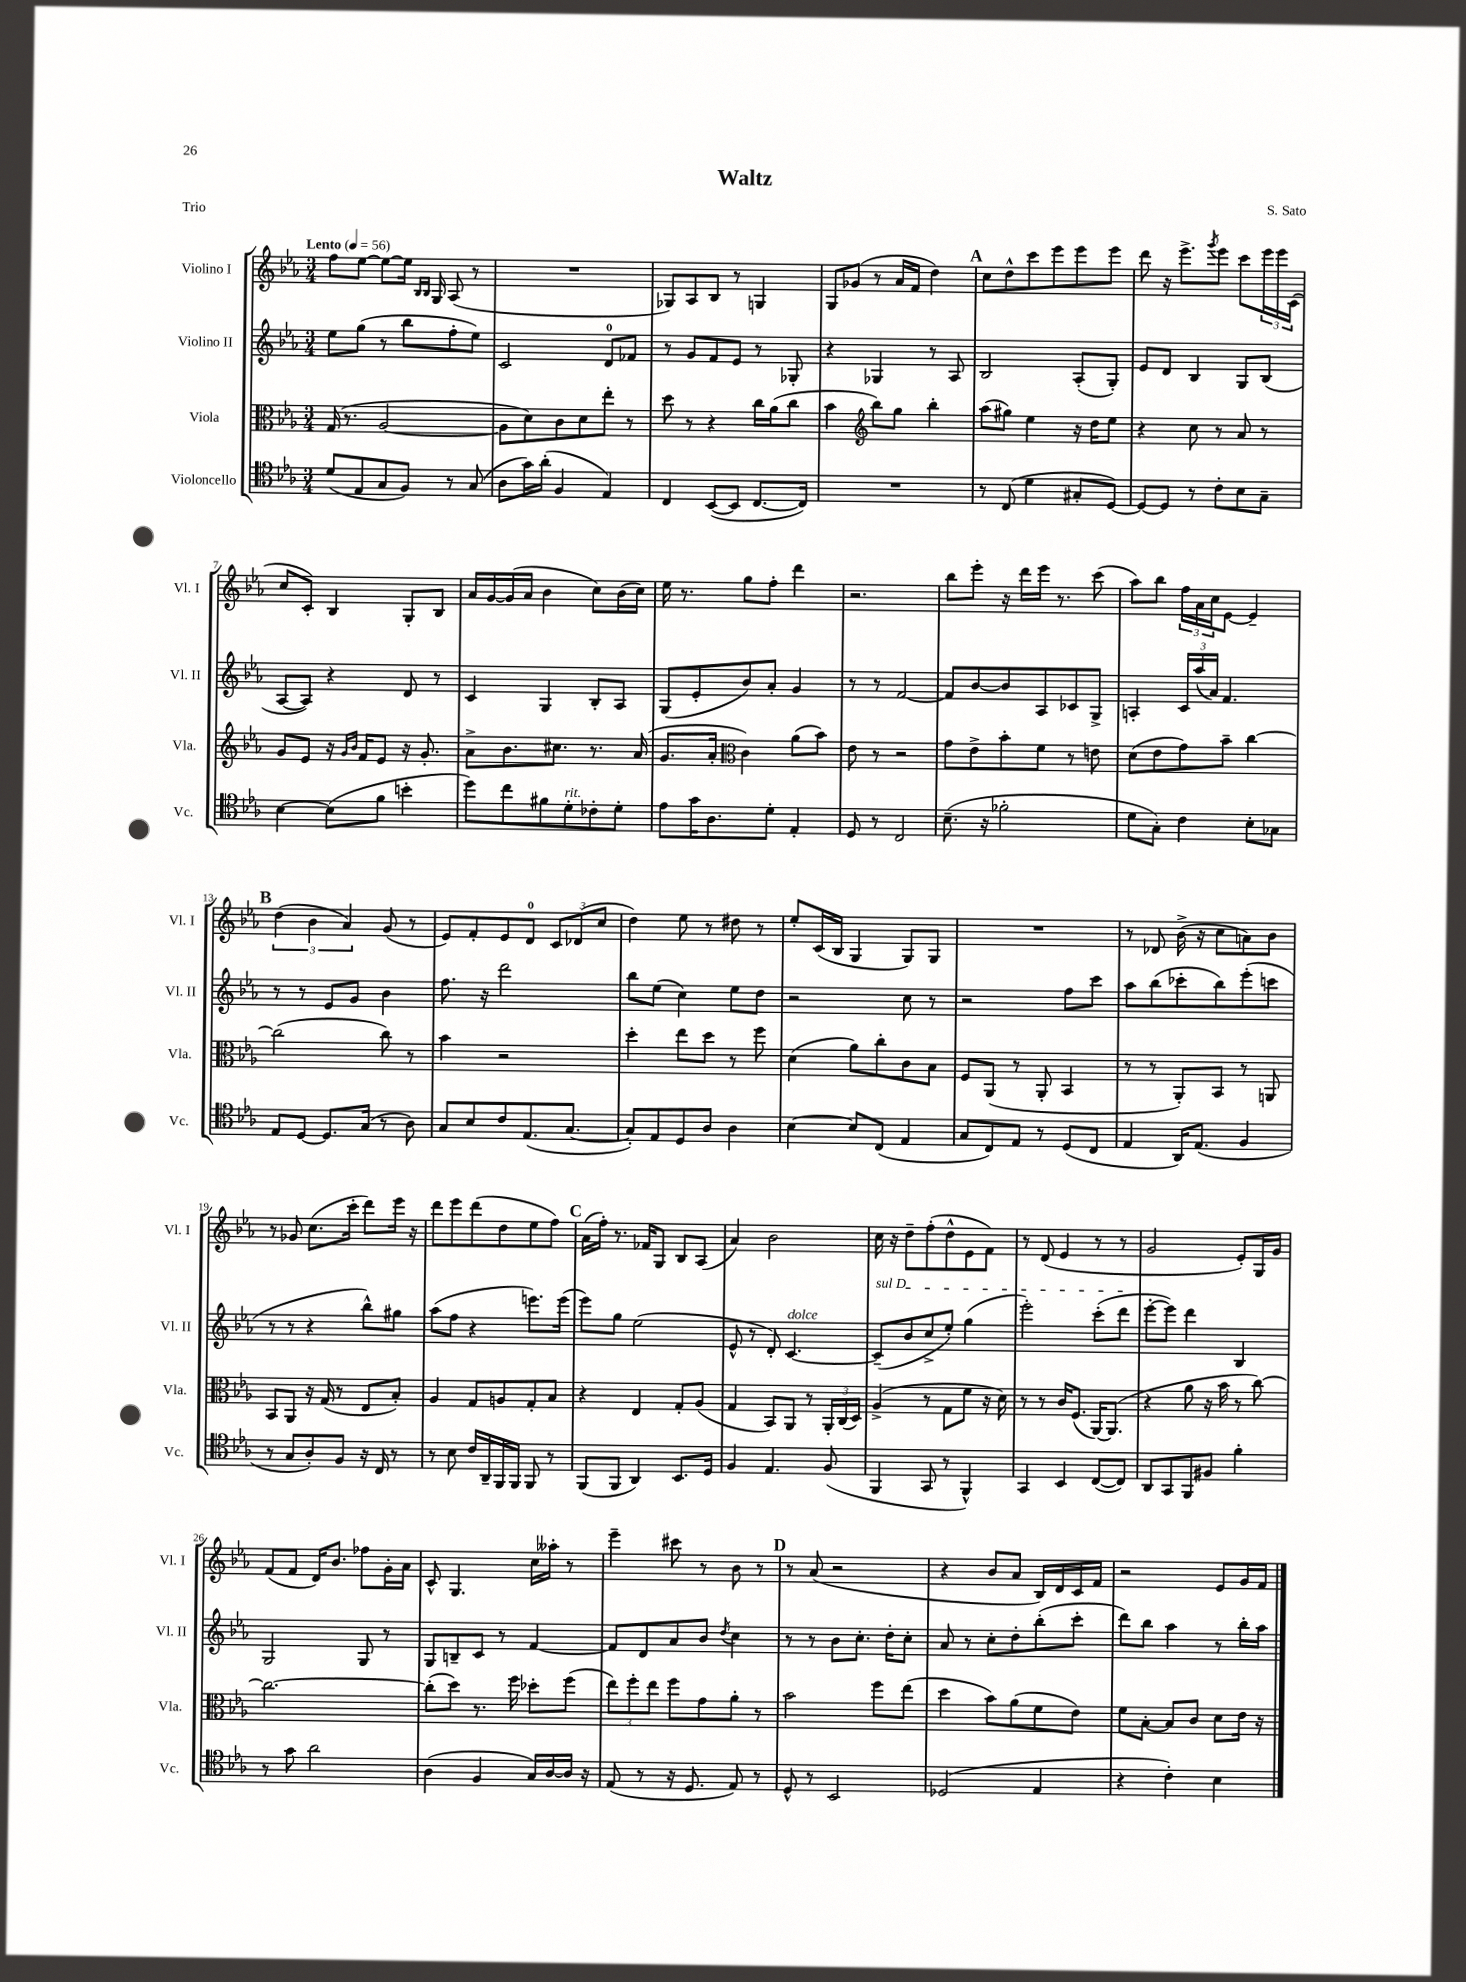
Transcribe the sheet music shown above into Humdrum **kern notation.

**kern	**kern	**kern	**kern
*part4	*part3	*part2	*part1
*staff4	*staff3	*staff2	*staff1
*I"Violoncello	*I"Viola	*I"Violino II	*I"Violino I
*I'Vc.	*I'Vla.	*I'Vl. II	*I'Vl. I
*clefC4	*clefC3	*clefG2	*clefG2
*k[b-e-a-]	*k[b-e-a-]	*k[b-e-a-]	*k[b-e-a-]
*M3/4	*M3/4	*M3/4	*M3/4
*MM56	*MM56	*MM56	*MM56
=1	=1	=1	=1
!	!	!	!LO:TX:a:B:t=Lento
(8d/L	(16G/	8ee-\L	8ff\L
.	8.r	.	.
8E-/	.	(8gg\J	[8ee-\J
8G/	[2A-/	8r	8ee-\L_
8F/J)	.	8bb-\L	16ee-\Jk]
.	.	.	16qqB-/LL
.	.	.	16qqB-/JJ
.	.	.	16G/
8r	.	8ff'\	(8A-/
(8G/	.	8ee-\J)	8r
=2	=2	=2	=2
8A-\L	8A-\L]	2c/	2.r
16g\L)	8d\)	.	.
(16a-'\JJ	.	.	.
4F/	8c\	.	.
.	8d\	.	.
4E-/)	8ee-'\J	8d/L	.
.	8r	8f-X/J	.
=3	=3	=3	=3
4C/	8dd\	8r	8G-X/L)
.	8r	8g/L	8A-/
([8BB-/L	4r	8f/	8B-/J
8BB-/J]	.	8e-/J	8r
[8.C/L	16cc\LL	8r	4Gn/
.	(16a-\J	.	.
.	8cc\J	8G-X'/	.
16C/Jk])	.	.	.
=4	=4	=4	=4
2.r	4b-\	4r	8G/L
.	.	.	(8g-X/J
*	*clefG2	*	*
.	8bb-\L)	4G-X/	8r
.	8gg\J	.	16a-/LL
.	.	.	16f/JJ
.	4bb-'\	8r	4dd\)
.	.	8A-/	.
!!LO:REH:place=s1:t=A
=5	=5	=5	=5
8r	(8aa-\L	2B-/	8cc\L
(8C/	8gg#X\J)	.	8dd^^\
4d\	4ee-\	.	8ccc\
.	.	.	8eee-\
8G#X'/L	16r	(8A-'/L	8eee-\
.	16dd\KL	.	.
[8D/J)	8ee-\J	8G'/J)	8eee-\J
=6	=6	=6	=6
8D/L_	4r	8e-/L	8ddd\
8D/J]	.	8d/J	16r
.	.	.	8.eee-^\L
8r	8cc\	4B-/	.
.	.	.	8qggg/
8c'\L	8r	.	8eee-\J
8B-\	8a-/	8G/L	8ccc\L
8G~\J	8r	(8B-/J	24eee-\L
.	.	.	24eee-\
.	.	.	(24c\JJ
!!LO:LB:g=z
=7	=7	=7	=7
[4B-\	8g/L	[8A-/L	8cc/L
.	8e-/J	8A-/J])	8c'/J)
(8B-\L]	16r	4r	4B-/
.	16qqg/LL	.	.
.	16qqb-/JJ	.	.
.	16f/KL	.	.
8f\J	8e-/J	.	.
4bn'\	16r	8d/	8G'/L
.	8.g'/	.	.
.	.	8r	8B-/J
=8	=8	=8	=8
8dd\L)	8a-^\L	4c/	16a-/LL
.	.	.	[16g/
8cc\	8.b-\	.	(16g/]
.	.	.	16a-/JJ
8f#X\	.	4G/	4b-\
.	8.cc#X\J	.	.
!LO:TX:a:i:t=rit.	!	!	!
8d'\	.	.	.
8c-X'\	8.r	8B-'/L	8cc\L)
8d'\J	.	8A-/J	(16b-\L
.	(16a-/	.	16cc\JJ)
=9	=9	=9	=9
8e-\L	8.g/L	(8G/L	16ee-\
.	.	.	8.r
16g\K	.	8e-'/	.
8.A-\	16a-'/Jk	.	.
*	*clefC3	*	*
.	4c\)	8b-/)	8gg\L
8d'\J	.	8a-'/J	8ff'\J
4E-'/	(8a-\L	4g/	4ddd\
.	8b-\J)	.	.
=10	=10	=10	=10
8D/	8e-\	8r	2.r
8r	8r	8r	.
2C/	2r	[2f/	.
=11	=11	=11	=11
(8.B-~\	8g\L	8f/L]	8bb-\L
.	8e-^\	[8b-/	8eee-'\J
16r	.	.	.
2f-X'\	8b-'\	8b-/]	16r
.	.	.	16ddd\LL
.	8f\J	8A-/	16eee-\JJ
.	.	.	8.r
.	8r	8c-X/	.
.	8en\	8G^/J	(8ccc\
=12	=12	=12	=12
8d\L	(8d\L	4An'/	8aa-\L)
8G'\J)	8e-\	.	8bb-\J
4c\	8g\)	24c/LL	24ff\LL
.	.	(24aa-/	24a-\
.	.	24a-/JJ)	24cc\J
.	8b-~\J	4.f/	[8e-\J
8B-'\L	[4cc\	.	4e-~/]
8G-X\J	.	.	.
!!LO:LB:g=z
!!LO:REH:place=s1:t=B
=13	=13	=13	=13
8E-/L	(2cc\]	8r	(6dd\
[8D/J	.	8r	.
.	.	.	6b-\
8.D/L]	.	8e-/L	.
.	.	.	6a-/)
.	.	8g/J	.
(16G/Jk	.	.	.
8r	8cc\)	4b-\	(8g/
8A-\)	8r	.	8r
=14	=14	=14	=14
8G/L	4b-\	8.ff\	8e-/L)
8B-/	.	.	8f'/
.	.	16r	.
8c/	2r	2ddd\	8e-/
(8.E-/	.	.	8d/J
.	.	.	12c/L
[8.G/J	.	.	.
.	.	.	(12d-X/
.	.	.	12cc/J
=15	=15	=15	=15
8G'/L])	4dd'\	8bb-\L	4dd\)
8E-/	.	(8ee-\J	.
8D/	8ee-\L	4cc\)	8ee-\
8A-/J	8dd\J	.	8r
4A-\	8r	8ee-\L	8dd#X\
.	8ff\	8dd\J	8r
=16	=16	=16	=16
[4B-\	(4d\	2r	8ee-'/L
.	.	.	(16c/L
.	.	.	16B-/JJ
8B-/L]	8a-\L)	.	4G/
(8C/J	8cc'\	.	.
4E-/	8c\	8cc\	8G/L)
.	8B-\J	8r	8G/J
=17	=17	=17	=17
8G/L	8F/L	2r	2.r
8C/)	(8AA-/J	.	.
8E-/J	8r	.	.
8r	8AA-'/	.	.
(8D/L	4BB-/	8ff\L	.
8C/J	.	8ccc\J	.
=18	=18	=18	=18
4E-/	8r	8aa-\L	8r
.	8r	(8bb-\	8d-X/
16AA-/KL)	8AA-'/L)	8ccc-X'\	(16b-^\
(8.E-/J	.	.	16r
.	8BB-/J	8bb-\)	8cc\L
4F/	8r	(8eee-'\	8an\)
.	8AAn/	8cccn\J	8b-\J
!!LO:LB:g=z
=19	=19	=19	=19
8r	8BB-/L	8r	8r
8G/L	8AA-/J	8r	8g-X/
8A-'/)	16r	4r	(8.cc\L
.	(16G/	.	.
8F/J	8r	.	.
.	.	.	16ccc'\Jk
16r	8E-/L	8bb-^^\L)	8ddd\L)
16C/	.	.	.
8r	8B-'/J)	8gg#X\J	16eee-\Jk
.	.	.	16r
=20	=20	=20	=20
8r	4A-/	(8aa-\L	8ddd\L
8B-\	.	8ff\J	8eee-\
16c/LL	8G/L	4r	(8ddd\
16AA-~/	.	.	.
16FF/	8An/	.	8dd\
16FF/JJ	.	.	.
8FF/	8G'/	8.eeen\L)	8ee-\
8r	8B-/J	.	8ff\J)
.	.	(16eee\Jk	.
!!LO:REH:place=s1:t=C
=21	=21	=21	=21
(8FF/L	4r	8eee-\L)	(16a-\LL
.	.	.	16ff'\JJ)
8FF/J	.	8gg\J	8.r
4AA-/)	4E-/	(2ee-\	.
.	.	.	16f-X/KL
.	.	.	8G/J
8.BB-/L	8G'/L	.	8B-/L
.	(8A-/J	.	(8A-/J
16D/Jk	.	.	.
=22	=22	=22	=22
4F/	4G/	8e-^^/	4a-/)
.	.	8r	.
4.E-/	8BB-/L)	8d'/)	2b-\
!	!	!LO:TX:a:i:t=dolce	!
.	8AA-/J	[4.c/	.
.	8r	.	.
(8F/	24AA-'/LL	.	.
.	(24C/	.	.
.	24D/JJ)	.	.
=23	=23	=23	=23
!	!	!LO:TX:a:i:t=sul D	!
4FF/	(4A-^/	(8c~/L]	16cc\
.	.	.	16r
.	.	8b-/	8dd~\L
8GG/	8r	8cc^/	(8ff'\
8r	8G\L	8ee-'/J)	8dd^^\
4FF^^/)	8f\J	(4gg\	8e-\
.	16r	.	8f\J)
.	16d\)	.	.
=24	=24	=24	=24
4GG/	8r	2eee-'\)	8r
.	8r	.	(8d/
4BB-/	16c/KL	.	4e-/
.	(8.F/J	.	.
([8C/L	[16AA-/KL)	(8ccc'\L	8r
.	(8.AA-/J]	.	.
8C/J])	.	8ddd\J	8r
=25	=25	=25	=25
8AA-/L	4r	[8eee-'\L	2g/
8GG/	.	8eee-\J])	.
8FF/	8a-\	4ddd\	.
8F#X/J	16r	.	.
.	16b-\	.	.
4f'\	8r	4B-/	8e-'/L)
.	[8cc\)	.	16G/L
.	.	.	16g/JJ
!!LO:LB:g=z
=26	=26	=26	=26
8r	2.cc\_	2G/	(8f/L
8g\	.	.	8f/J
2a-\	.	.	16d/KL)
.	.	.	8.b-/J
.	.	8G/	8ff-X\L
.	.	8r	16g'\L
.	.	.	16a-\JJ
=27	=27	=27	=27
(4A-\	(8cc'\L]	8G/L	8c^^/
.	8dd\J)	8Bn~/	4.G/
4F/	8.r	8c/J	.
.	.	8r	.
.	16ff\	.	.
16G/LL)	8dd-X'\L	[4f/	16cc\LL
[16A-/	.	.	16aa--X'\JJ
16A-/JJ]	(8ff\J	.	8r
16r	.	.	.
=28	=28	=28	=28
(8E-/	12ee-\L)	8f/L]	4eee-~\
.	12ff'\	.	.
8r	.	8d/	.
.	12ee-\J	.	.
16r	8ff\L	8a-/	8ccc#X\
8.D/	.	.	.
.	8g\	8b-/J	8r
.	.	8qdd/	.
8E-/)	8a-'\J	4cc\	8b-\
8r	8r	.	8r
!!LO:REH:place=s1:t=D
=29	=29	=29	=29
8D^^/	2b-\	8r	8r
8r	.	8r	(8a-/
2BB-/	.	8b-\L	2r
.	.	8.cc'\J	.
.	8ff\L	.	.
.	.	16dd'\KL	.
.	(8ee-\J	8cc'\J	.
=30	=30	=30	=30
(2D-X/	4dd\	8a-/	4r
.	.	8r	.
.	8b-\L)	8cc'\L	8b-/L
.	(8a-\	8dd'\	8a-/J
4E-/	8f\	(8bb-'\	16B-/LL)
.	.	.	16d/
.	8e-\J)	8ccc'\J	16c/
.	.	.	16f/JJ
=31	=31	=31	=31
4r	8f\L	8ddd\L)	2r
.	[8B-'\J	8bb-\J	.
4c'\)	8B-/L]	4aa-\	.
.	8c/J	.	.
4B-\	8d\L	8r	8e-/L
.	16e-\Jk	16bb-'\LL	16g/L
.	16r	16aa-\JJ	16f/JJ
==	==	==	==
*-	*-	*-	*-
